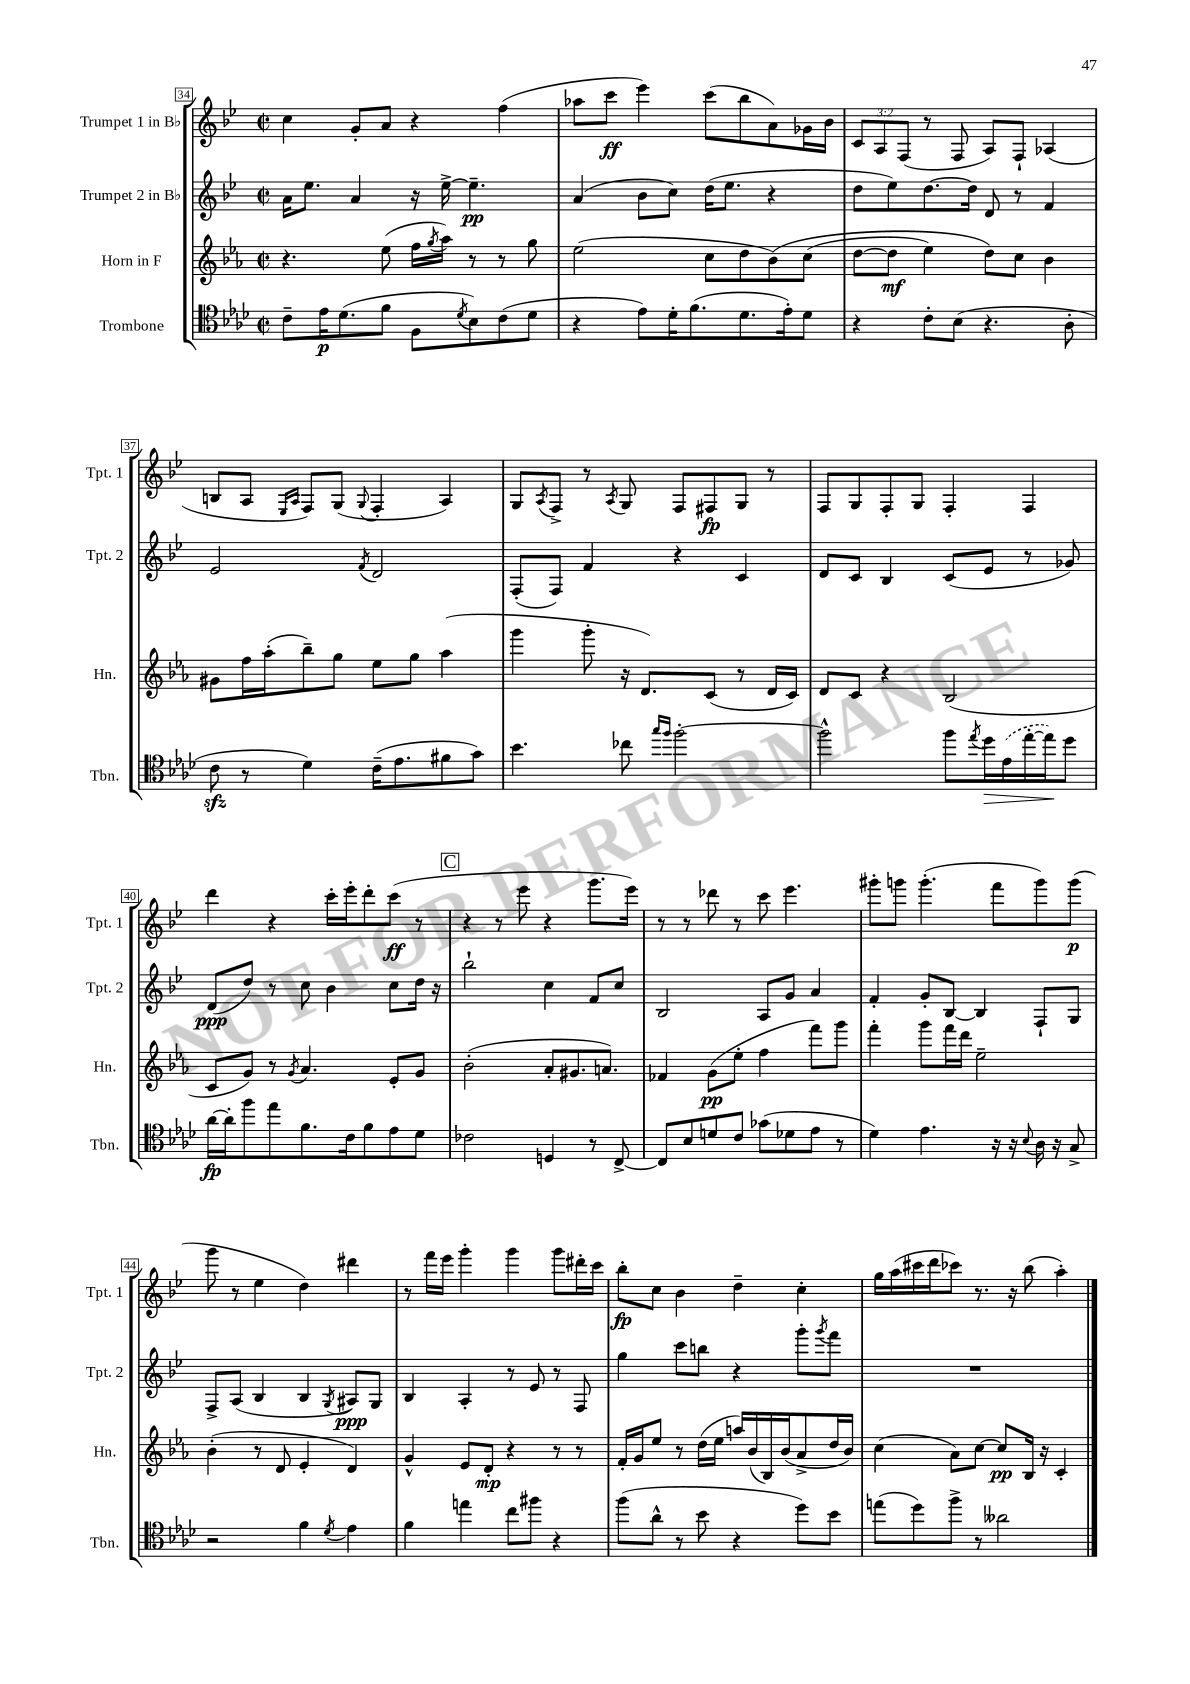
<<
\new StaffGroup <<
\new Staff = "s0" \with { instrumentName = "Trumpet 1 in Bb" shortInstrumentName = "Tpt. 1" } {
    \clef treble \key bes \major \defaultTimeSignature \time 2/2 \override Staff.TupletNumber.text = #tuplet-number::calc-fraction-text
    c''4 g'8-. a'8 r4 f''4( |
    aes''8 c'''8\ff ees'''4) c'''8( bes''8 a'8) ges'16 bes'16 |
    \tuplet 3/2 { c'8 a8 f8( } r8 f8 a8) f8-! aes4( |
    b8 a8 \grace { ees16 a16 } f8) g8( \appoggiatura { g8 } f4-. a4) |
    g8 \acciaccatura { a8 } f8-> r8 \acciaccatura { a8 } g8 f8 fis8\fp g8 r8 |
    f8 g8 f8-. g8 f4-. f4 |
    d'''4 r4 c'''16-. ees'''16-. d'''8-. c'''8\ff( r8 |
    \mark \markup { \box "C" } r4 r8 ees'''8 r4 g'''8. ees'''16) |
    r8 r8 des'''8 r8 c'''8 ees'''4. |
    gis'''8-. g'''8 g'''4.-.( f'''8 g'''8) g'''8\p( |
    g'''8 r8 ees''4 d''4) dis'''4 |
    r8 f'''16 ees'''16 g'''4-. g'''4 g'''8 dis'''16-. c'''16 |
    bes''8-.\fp c''8 bes'4 d''4-- c''4-. |
    g''16 a''16( cis'''16 d'''16 ces'''8) r8. r16 bes''8( a''4-.) \bar "|." |
}
\new Staff = "s1" \with { instrumentName = "Trumpet 2 in Bb" shortInstrumentName = "Tpt. 2" } {
    \clef treble \key bes \major \defaultTimeSignature \time 2/2
    a'16 ees''8. a'4 r16 ees''16~-> ees''4.--\pp |
    a'4( bes'8 c''8) d''16( ees''8. r4 |
    d''8 ees''8) d''8.~ d''16 d'8 r8 f'4 |
    ees'2 \acciaccatura { f'8 } d'2 |
    f8-.( f8) f'4 r4 c'4 |
    d'8 c'8 bes4 c'8( ees'8 r8 ges'8) |
    d'8\ppp( d''8) r8 c''8 bes'4 c''8 d''16 r16 |
    \mark \markup { \box "C" } bes''2-! c''4 f'8 c''8 |
    bes2 a8 g'8 a'4 |
    f'4-. g'8-. bes8~ bes4 f8-! g8 |
    f8-> a8( bes4 bes4 \acciaccatura { g8 } ais8\ppp) g8 |
    bes4 a4-. r8 ees'8 r8 f8 |
    g''4 c'''8 b''8 r4 g'''8-. \acciaccatura { g'''8 } f'''8 |
    R1 \bar "|." |
}
\new Staff = "s2" \with { instrumentName = "Horn in F" shortInstrumentName = "Hn." } {
    \clef treble \key ees \major \defaultTimeSignature \time 2/2
    r4. ees''8( f''16 \acciaccatura { g''8 } aes''16) r8 r8 g''8 |
    ees''2( c''8 d''8 bes'8)\( c''8( |
    d''8~ d''8\mf ees''4) d''8\) c''8 bes'4 |
    gis'8 f''16 aes''16-.( bes''8--) g''8 ees''8 g''8 aes''4( |
    g'''4 g'''8-. r16 d'8.) c'8( r8 d'16 c'16) |
    d'8 c'8 r4 bes2( |
    c'8 g'8) r8 \acciaccatura { g'8 } aes'4. ees'8-. g'8 |
    \mark \markup { \box "C" } bes'2-.( aes'8-. gis'8. a'8.) |
    fes'4 g'8\pp( ees''8-. f''4 f'''8) g'''8 |
    f'''4-. g'''8 f'''16 d'''16 ees''2-- |
    bes'4-.( r8 d'8 ees'4-. d'4) |
    g'4-^ ees'8 d'8-.\mp r4 r8 r8 |
    f'16-. g'16 ees''8 r8 d''16( ees''16 a''16) bes'16( bes16) bes'16( aes'8-> d''16 bes'16) |
    c''4( aes'8) c''8~ c''8\pp bes16 r16 c'4-. \bar "|." |
}
\new Staff = "s3" \with { instrumentName = "Trombone" shortInstrumentName = "Tbn." } {
    \clef tenor \key aes \major \defaultTimeSignature \time 2/2
    c'8-- ees'16\p des'8.( f'8 f8 \acciaccatura { des'8 } bes8) c'8( des'8 |
    r4 ees'8) des'16-. f'8.( des'8. ees'16-.) des'8 |
    r4 c'8-. bes8( r4. aes8-. |
    c'8\sfz r8 des'4) c'16--( ees'8. fis'8 g'8) |
    bes'4. ces''8 \grace { g''16 f''16 } f''2~-. |
    f''2-^ f''8 \acciaccatura { ees''8 } des''16\> \once \slurDashed ees'16( ees''16~-. ees''16\!) des''8 |
    aes'16~\fp aes'16-. f''8 ees''8 f'8. c'16 f'8 ees'8 des'8 |
    \mark \markup { \box "C" } ces'2 d4 r8 c8~-> |
    c8 bes8 d'8 c'8 ges'8( des'8 ees'8 r8 |
    des'4) ees'4. r16 r16 \appoggiatura { bes8 } aes16 r16 g8-> |
    r2 f'4 \acciaccatura { des'8 } ees'4 |
    f'4 e''4 c''8 fis''8 r4 |
    f''8( aes'8-^ r8 bes'8 r4 des''8) bes'8 |
    e''8( des''8) f''8-> r8 aeses'2 \bar "|." |
}
>>
>>
\layout { \context { \Score currentBarNumber = #34 \override BarNumber.stencil = #(make-stencil-boxer 0.1 0.3 ly:text-interface::print) } }
